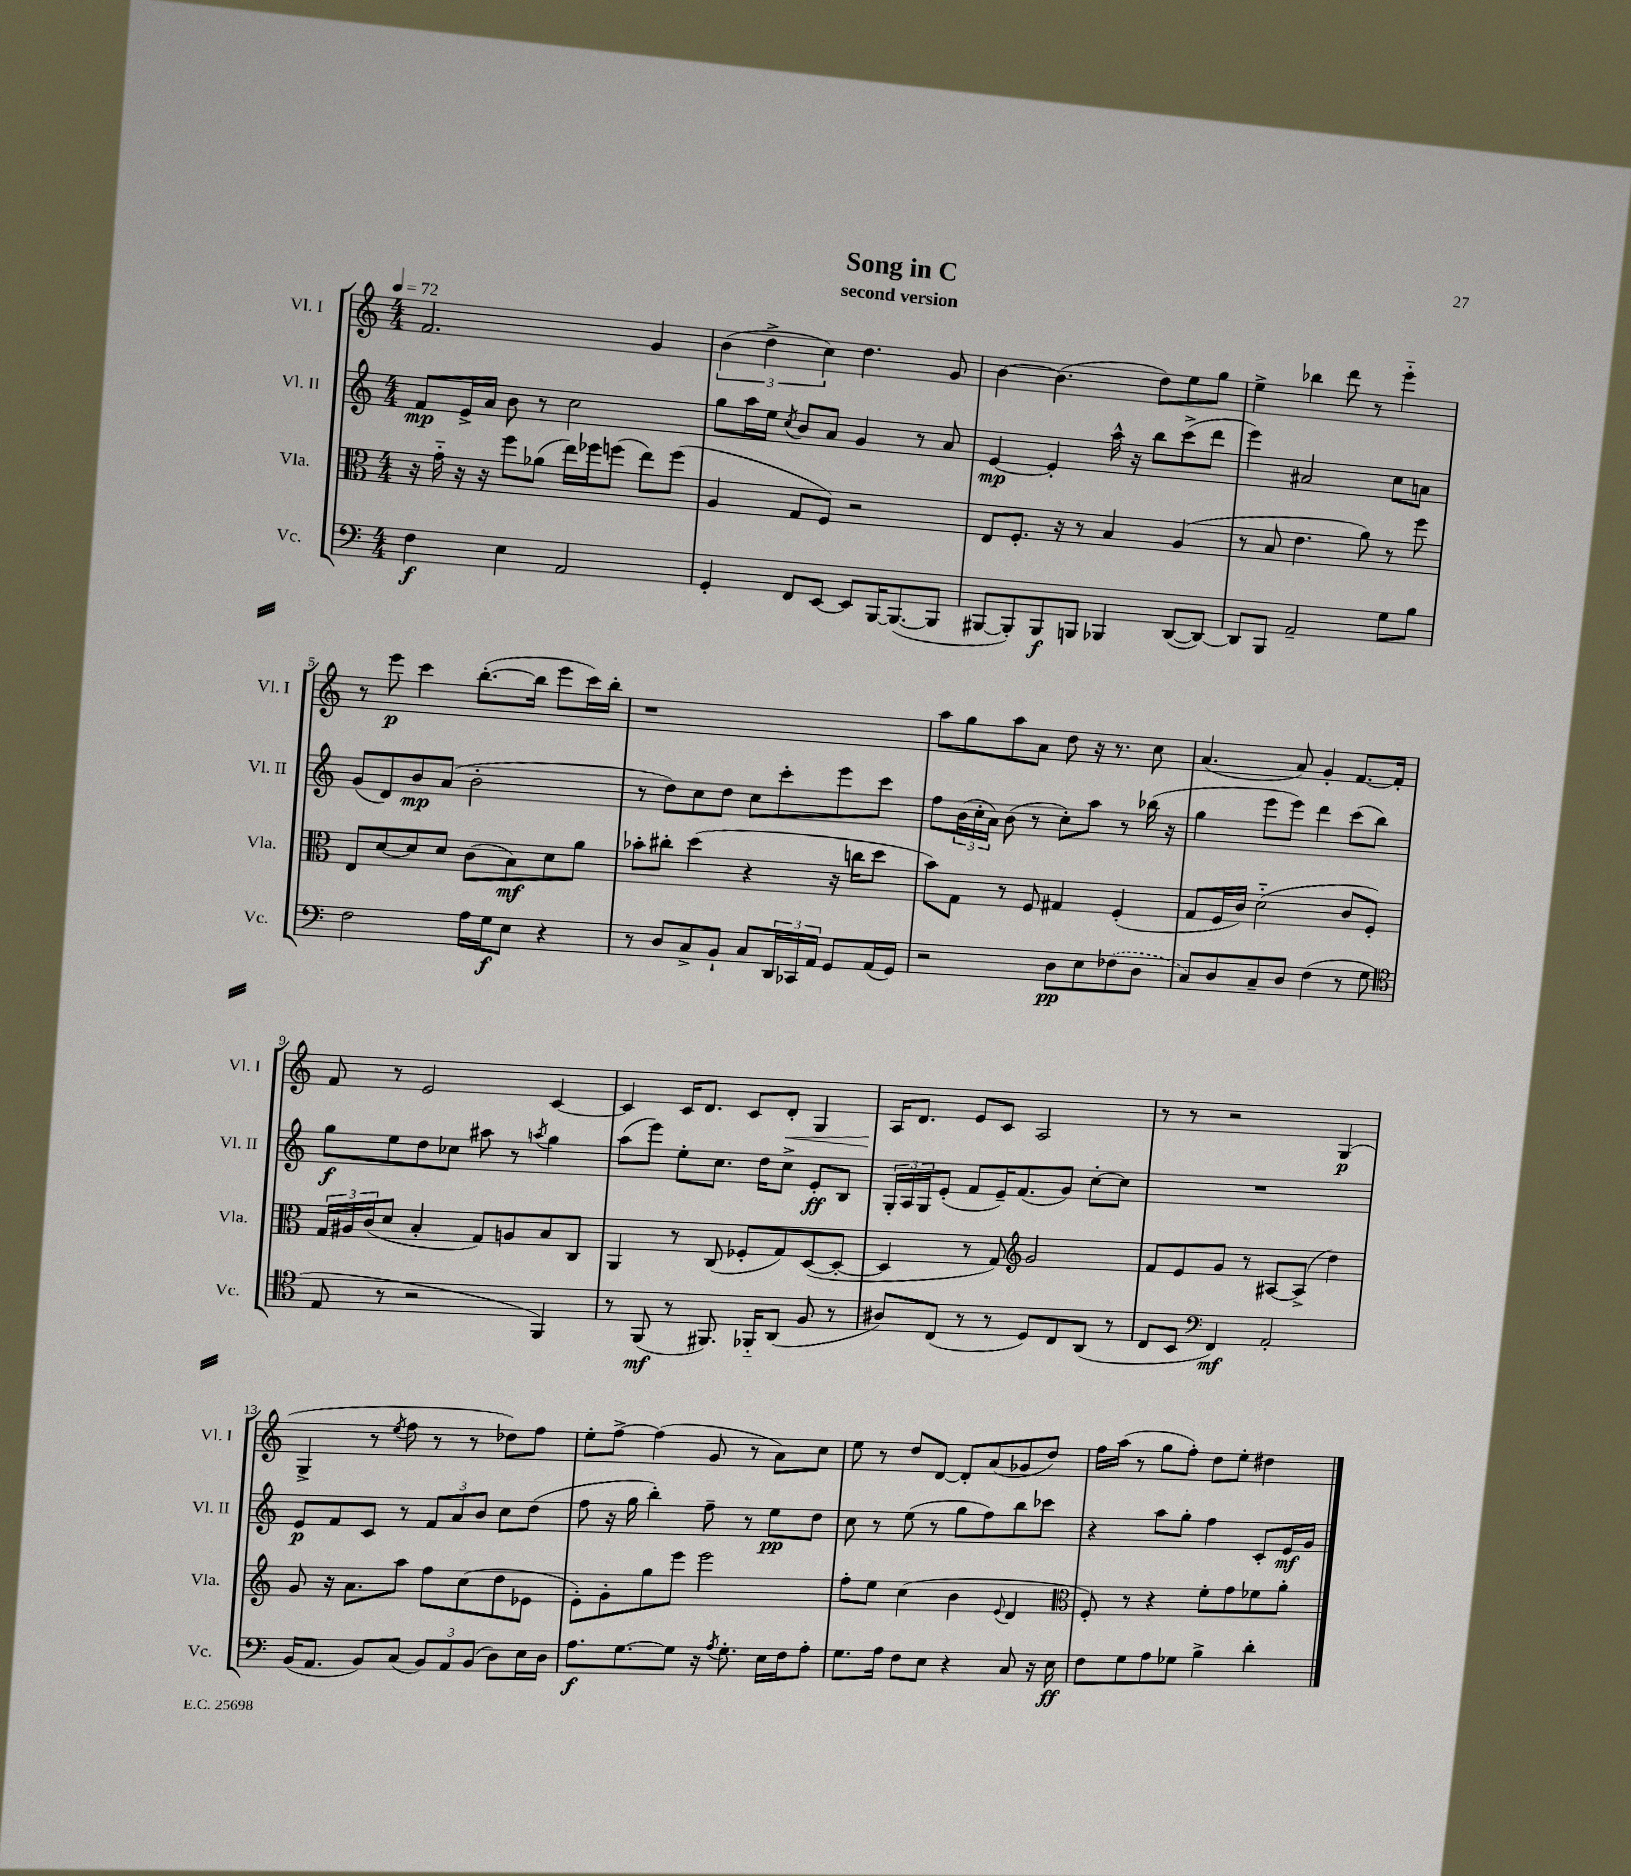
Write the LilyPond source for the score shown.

\header { title = "Song in C" subtitle = "second version" }
<<
\new StaffGroup <<
\new Staff = "s0" \with { instrumentName = "Vl. I" shortInstrumentName = "Vl. I" } {
    \clef treble \key c \major \numericTimeSignature \time 4/4 \tempo 4 = 72
    f'2. g'4 |
    \tuplet 3/2 { b'4( d''4-> c''4) } d''4. g'8 |
    b'4~ b'4.( d''8) e''8 g''8 |
    e''4-> bes''4 d'''8 r8 e'''4-_ |
    r8 e'''8\p c'''4 b''8.~-.( b''16 e'''8 c'''16) b''16-. |
    r1 |
    a''8 g''8 a''8 a'8 d''8 r16 r8. c''8 |
    a'4.( a'8) g'4-. f'8.~ f'16-. |
    f'8 r8 e'2 c'4~ |
    c'4 c'16 d'8. c'8 d'8-.\< g4 |
    a16\! d'8. e'8 c'8 a2 |
    r8 r8 r2 g4\p( |
    g4-> r8 \acciaccatura { e''8 } f''8 r8 r8 des''8) f''8 |
    e''8-. f''8~-> f''4( g'8 r8 a'8) c''8 |
    e''8 r8 d''8 d'8~ d'8-. a'8( ges'8 d''8) |
    f''16 a''16( r8 g''8 f''8-.) d''8 e''8-. dis''4 \bar "|." |
}
\new Staff = "s1" \with { instrumentName = "Vl. II" shortInstrumentName = "Vl. II" } {
    \clef treble \key c \major \numericTimeSignature \time 4/4
    f'8\mp e'16-> a'16 b'8 r8 c''2 |
    g''8 a''16 e''16 \acciaccatura { c''8 } b'8 a'8 g'4 r8 a'8 |
    e'4~\mp e'4-. a''16-^ r16 b''8 c'''8->( d'''8 |
    e'''4) ais'2 c''8 a'8 |
    g'8( d'8) b'8\mp a'8( b'2-. |
    r8 d''8) c''8 d''8 c''8 c'''8-. e'''8 c'''8 |
    f''8 \tuplet 3/2 { b'16( c''16-. a'16) } b'8( r8 c''8-.) a''8 r8 bes''16( r16 |
    g''4 e'''8 e'''8) d'''4 c'''8( b''8) |
    g''8\f e''8 d''8 ces''8 ais''8 r8 \acciaccatura { a''8 } g''4 |
    a''8( e'''8) e''8-. c''8. d''16 c''8-> e'8-.\ff b8 |
    \tuplet 3/2 { g16-. a16 g16 } e'8-.( f'8 e'16--) f'8.( g'8) c''8~-. c''8 |
    R1 |
    e'8\p f'8 c'8 r8 \tuplet 3/2 { f'8 a'8 b'8 } c''8 d''8( |
    f''8 r16 g''16 b''4-.) f''8-- r8 e''8\pp d''8 |
    c''8 r8 e''8( r8 g''8 f''8) b''8 ces'''8 |
    r4 a''8 g''8-. f''4 c'8-. e'16\mf g'16 \bar "|." |
}
\new Staff = "s2" \with { instrumentName = "Vla." shortInstrumentName = "Vla." } {
    \clef alto \key c \major \numericTimeSignature \time 4/4
    r16 g'16-_ r16 r16 f''8 aes'8( e''16) fes''16 f''8( e''8) f''8( |
    a4 g8 f8) r2 |
    e8 f8.-. r16 r8 b4 a4( |
    r8 b8 e'4. a'8) r8 f''8 |
    e8 d'8~ d'8 d'8 c'8( b8\mf) d'8 a'8 |
    bes'8-. cis''8-. d''4( r4 r16 c''16 d''8 |
    b'8) g8 r8 f8 gis4 f4-.( |
    g8 f16 c'16) d'2-_( c'8 f8-.) |
    \tuplet 3/2 { g16 ais16 c'16( } d'8 b4-. g8) a8 b8 c8 |
    a,4 r8 c8( fes8-. g8) d8~( d8~-. |
    d4 r8 g8) \clef treble g'2 |
    f'8 e'8 g'8 r8 ais8~ ais8->( d''4) |
    g'8 r16 a'8. a''8 f''8 c''8( d''8 ees'8 |
    e'8-.) g'8-. g''8 e'''8 e'''2 |
    f''8-. e''8 c''4( b'4 \appoggiatura { e'8 } d'4 |
    \clef alto f8-.) r8 r4 f'8-. g'8 fes'8 a'8-. \bar "|." |
}
\new Staff = "s3" \with { instrumentName = "Vc." shortInstrumentName = "Vc." } {
    \clef bass \key c \major \numericTimeSignature \time 4/4
    f4\f e4 a,2 |
    g,4-. f,8 e,8~ e,8 b,,16~ b,,8.~( b,,8 |
    bis,,8~ bis,,8-.) bis,,8\f b,,8 bes,,4 d,8~( d,8~) |
    d,8 b,,8 a,2-- g8 b8 |
    f2 a16 g16\f e8 r4 |
    r8 d8 c8-> b,8-! c8 \tuplet 3/2 { d,16 ces,16 a,16 } g,8 a,16( g,16) |
    r2 d8\pp e8 \once \slurDashed fes8( d8 |
    c8) d8 c8-- d8 f4( r8 g8 |
    \clef tenor e8 r8 r2 f,4) |
    r8 f,8\mf( r8 fis,8.) fes,16-_ a,8( f8 r8 |
    ais8) c8( r8 r8 d8) c8 a,8( r8 |
    c8 b,8 \clef bass f,4\mf) a,2-. |
    b,16( a,8. b,8) c8( \tuplet 3/2 { b,8) a,8 b,8( } d8) e16 d16 |
    a8.\f g8.~ g8 r16 \acciaccatura { a8 } g8.-. e16 f16 a8-. |
    g8. a16 f8 e8 r4 c8 r16 e16\ff |
    f8 g8 a8 ges8 b4-> d'4-. \bar "|." |
}
>>
>>
